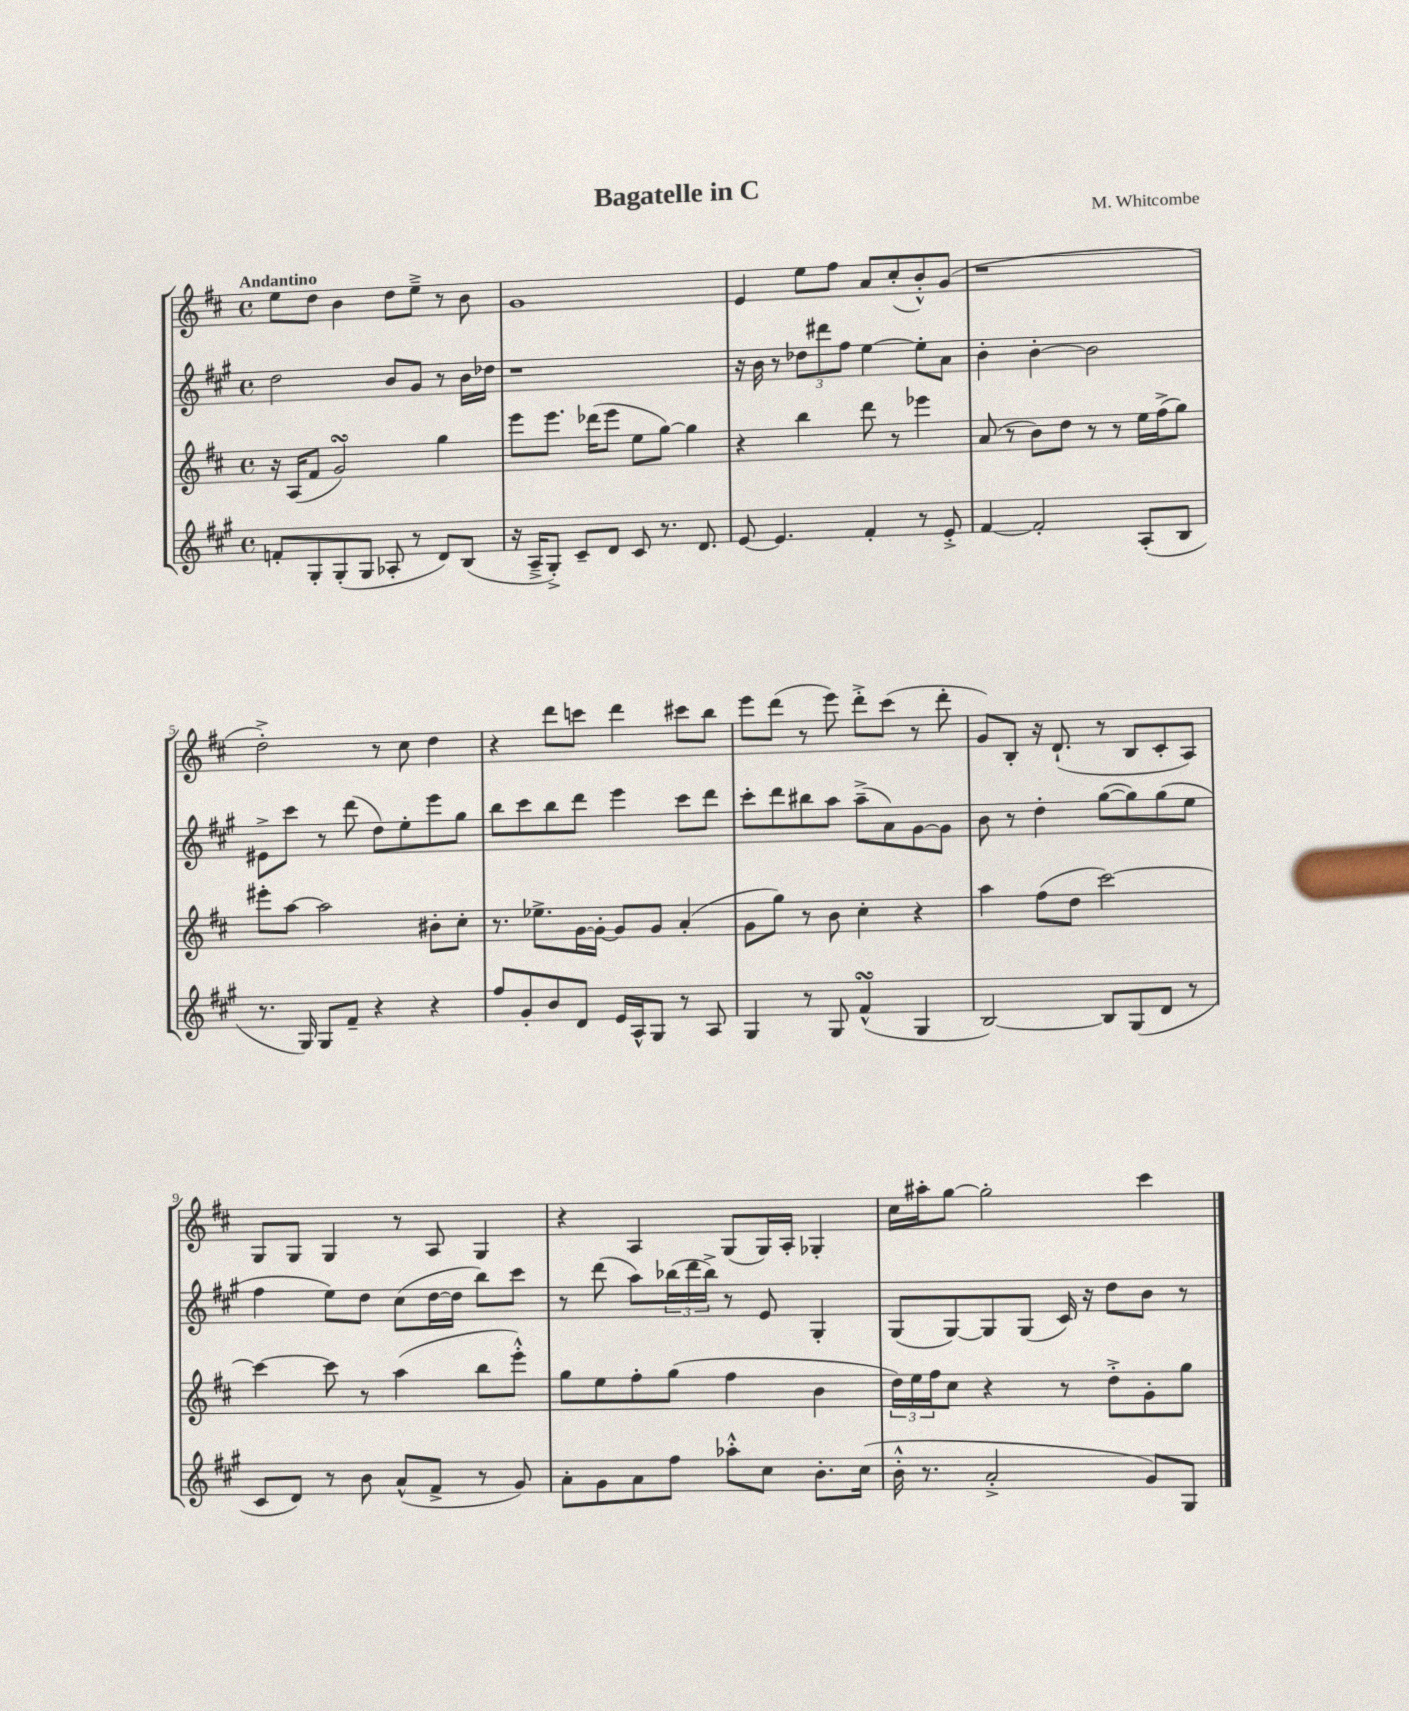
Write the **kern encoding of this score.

**kern	**kern	**kern	**kern
*part4	*part3	*part2	*part1
*staff4	*staff3	*staff2	*staff1
*clefG2	*clefG2	*clefG2	*clefG2
*k[f#c#g#]	*k[f#c#]	*k[f#c#g#]	*k[f#c#]
*M4/4	*M4/4	*M4/4	*M4/4
*met(c)	*met(c)	*met(c)	*met(c)
=1	=1	=1	=1
!	!	!	!LO:TX:a:B:t=Andantino
8fn'/L	16r	2dd\	8ee\L
.	(16A/KL	.	.
8G#'/	8f#/J	.	8dd\J
(8G#'/	2gsSSs/)	.	4b\
8G#/J	.	.	.
8A-X'/	.	8b/L	8dd\L
8r	.	8g#/J	8ee~^\J
8d/L)	4gg\	8r	8r
(8B/J	.	16b\LL	8b\
.	.	16dd-X\JJ	.
=2	=2	=2	=2
16r	8eee\L	1r	1g
16A~^/KL	.	.	.
8G#'^/J)	8.eee\J	.	.
8c#~/L	.	.	.
.	(16ddd-X\KL	.	.
8d/J	8eee\J	.	.
8c#/	8ee\L	.	.
8.r	[8gg\J)	.	.
.	4gg\]	.	.
8.d/	.	.	.
=3	=3	=3	=3
[8e/	4r	16r	4e/
.	.	16b\	.
4.e/]	.	8r	.
.	4bb\	12dd-X\L	8ee\L
.	.	12ddd#X\	.
.	.	.	8ff#\J
.	.	12ff#\J	.
4f#'/	8ddd\	[4ee\	8a/L
.	8r	.	(8cc#'/
8r	4eee-X\	8ee'\L]	8b'^^/)
8e'^/	.	8a\J	(8g/J
=4	=4	=4	=4
[4f#/	(8a/	4b'\	1r
.	8r	.	.
2f#'/]	8b\L)	[4b'\	.
.	8dd\J	.	.
.	8r	2b\]	.
.	8r	.	.
(8A'/L	16ee\LL	.	.
.	(16ff#^\J	.	.
8B/J	8gg\J)	.	.
!!LO:LB:g=z
=5	=5	=5	=5
8.r	8eee#X'\L	8e#X^\L	2dd'^\)
.	[8aa\J	8ccc#\J	.
16G#/)	.	.	.
8G#/L	2aa\]	8r	.
8f#~/J	.	(8ddd\	.
4r	.	8dd\L)	8r
.	.	8ee'\	8cc#\
4r	8b#X'\L	8eee\	4dd\
.	8cc#'\J	8gg#\J	.
=6	=6	=6	=6
8ff#/L	8.r	8bb\L	4r
8g#'/	.	8ccc#\	.
.	8.ee-X^\L	.	.
8b/	.	8bb\	8ddd\L
8d/J	[16g\L	8ddd\J	8cccn\J
.	16g'\JJ_	.	.
16e/LL	8g/L]	4eee\	4ddd\
16A^^/J	.	.	.
8G#/J	8g/J	.	.
8r	(4a'/	8ccc#\L	8ccc#X\L
8A/	.	8ddd\J	8bb\J
=7	=7	=7	=7
4G#/	8g\L	8ccc#'\L	8eee\L
.	8gg\J)	8ddd\	(8ddd\J
8r	8r	8bb#X\	8r
8G#/	8b\	8aa\J	8eee\)
(4f#sSSS^^/	4cc#'\	(8aa~^\L	8ddd'^\L
.	.	8a\)	(8ccc#\J
4G#/	4r	[8g#\	8r
.	.	8g#\J]	8ddd'\
=8	=8	=8	=8
[2B/)	4aa\	8b\	8g/L)
.	.	8r	8B'/J
.	(8ff#\L	4dd'\	16r
.	.	.	(8.d`/
.	8dd\J	.	.
8B/L]	[2ccc#\)	([8gg#\L	8r
(8G#/	.	8gg#\])	8B/L
8d/J	.	(8gg#\	8c#'/
8r	.	8ee\J	8A/J)
!!LO:LB:g=z
=9	=9	=9	=9
8c#/L	4ccc#\_	4ff#\	8G/L
8d/J)	.	.	8G/J
8r	8ccc#\]	8ee\L)	4G/
8b\	8r	8dd\J	.
(8a^^/L	(4aa\	(8cc#\L	8r
8f#^/J	.	[16dd\L	8A/
.	.	16dd\JJ]	.
8r	8bb\L	8bb\L)	4G/
8g#/)	8eee'^^\J)	8ccc#\J	.
=10	=10	=10	=10
8a'\L	8gg\L	8r	4r
8g#\	8ee\	(8ddd\	.
8a\	8ff#'\	8aa\L)	4A/
8ff#\J	(8gg\J	(24bb-X\L	.
.	.	24ddd\	.
.	.	24bb-^\JJ)	.
8aa-X'^^\L	4ff#\	8r	(8G/L
8cc#\J	.	8e/	16G/L)
.	.	.	16A'/JJ
8.b'\L	4b\	4G#'/	4G-X'/
(16cc#\Jk	.	.	.
=11	=11	=11	=11
16b'^^\	24dd\LL)	(8G#/L	16cc#\LL
.	24ee\	.	.
8.r	.	.	16aa#X'\J
.	24ff#\J	.	.
.	8cc#\J	[8G#/)	[8gg\J
2a'^/	4r	8G#/]	2gg'\]
.	.	(8G#/J	.
.	8r	16c#/)	.
.	.	16r	.
.	8dd'^\L	8dd\L	.
8g#/L)	8g'\	8b\J	4ccc#\
8G#/J	8gg\J	8r	.
==	==	==	==
*-	*-	*-	*-
